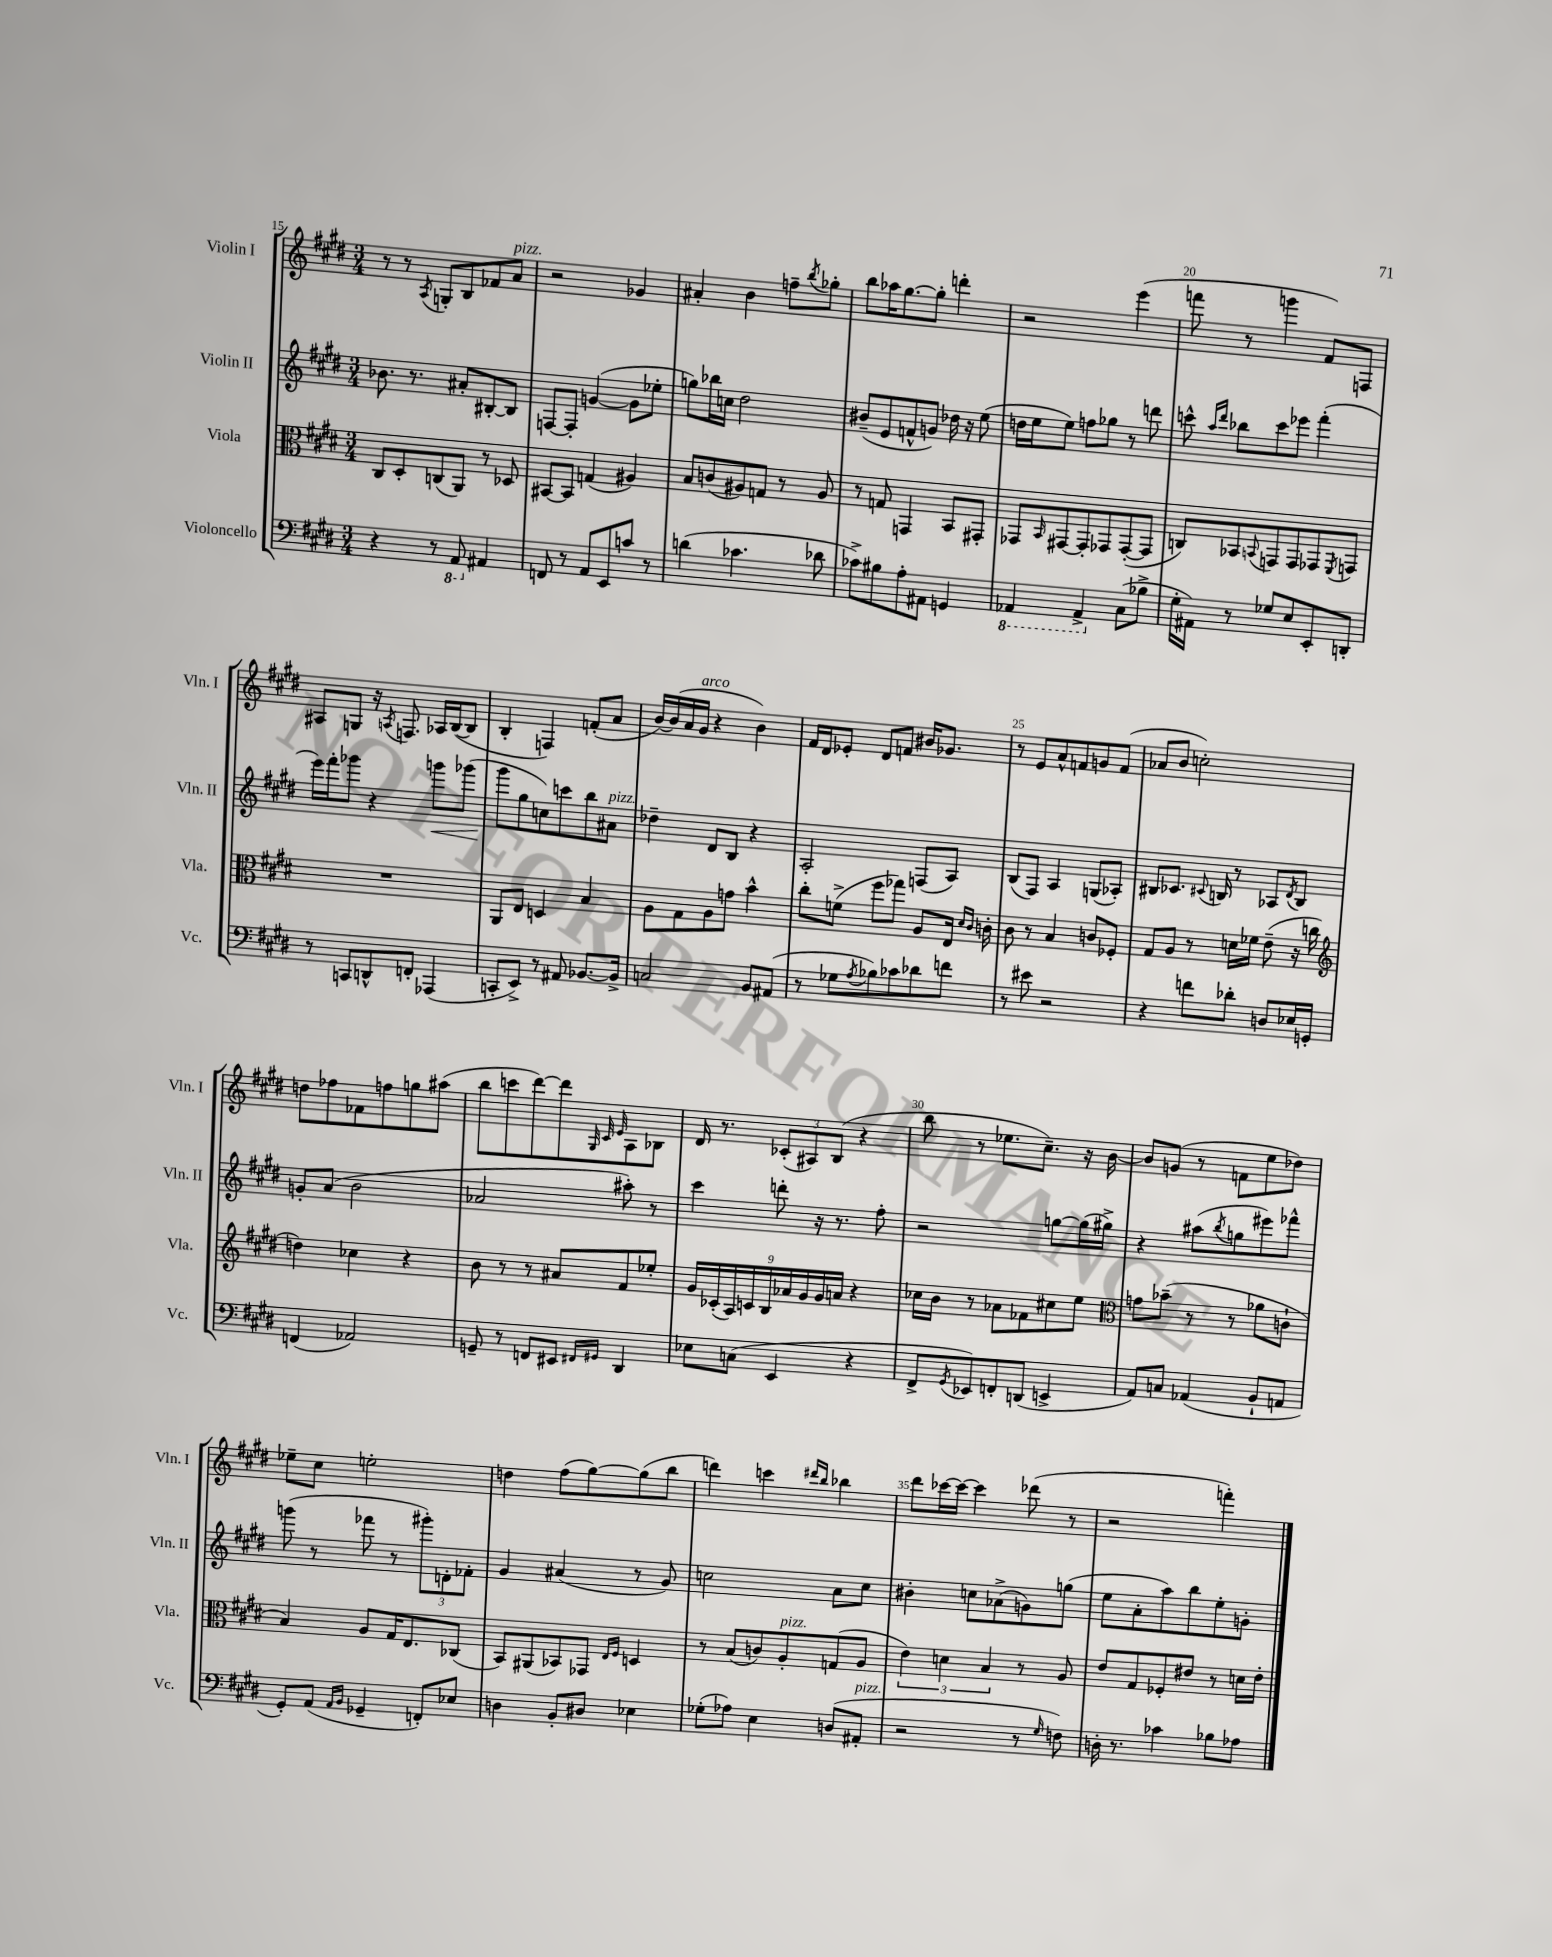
<<
\new StaffGroup <<
\new Staff = "s0" \with { instrumentName = "Violin I" shortInstrumentName = "Vln. I" } {
    \clef treble \key e \major \numericTimeSignature \time 3/4
    r8 r8 \acciaccatura { a8 } g8-. b8 fes'8 a'8^\markup { \italic "pizz." } |
    r2 ges'4 |
    ais'4-. b'4 f''8-- \acciaccatura { b''8 } ges''8-. |
    b''8 aes''16 gis''8.~ gis''8-. d'''4-. |
    r2 e'''4( |
    f'''8 r8 g'''4 fis'8) f8 |
    ais8 g8 r16 \acciaccatura { a8 } f8. aes16 b16~( b8 |
    b4-. f4) f'8-.( a'8 |
    b'16~) b'16( a'16 gis'16^\markup { \italic "arco" } r4 b'4) |
    fis'16 dis'16 ees'8-. dis'8 f'8 bis'16 ges'8. |
    r8 e'8 a'8-^ f'8 g'8 f'8( |
    aes'8 b'8 c''2-.) |
    d''8 fes''8 fes'8 f''8 g''8 ais''8( |
    b''8 c'''8 dis'''8~) dis'''8 \grace { gis32 cis'32 e'32 } a8 bes8 |
    dis'16 r8. \tuplet 3/2 { ces'8-.( ais8) b8( } r4 |
    b''8 r8 ees''8. cis''8.--) r16 b'16~ |
    b'8 g'8( r8 f'8 e''8 des''8) |
    ees''8-- cis''8 e''2-. |
    d''4 fis''8( gis''8~) gis''8( b''8 |
    d'''4) c'''4 \grace { dis'''16 b''16 } bes''4 |
    dis'''8 ces'''16~ ces'''16~ ces'''4 des'''8( r8 |
    r2 f'''4-.) \bar "|." |
}
\new Staff = "s1" \with { instrumentName = "Violin II" shortInstrumentName = "Vln. II" } {
    \clef treble \key e \major \numericTimeSignature \time 3/4
    bes'8. r8. ais'8-. bis8~-. bis8 |
    f8~ f8-. g'4~( g'8 ees''8-. |
    g''8) bes''16 c''16 dis''2 |
    bis'8--( e'8 f'8-^ g'8) des''16 r16 e''8( |
    d''16 e''16 e''8) f''8 ges''8 r8 d'''8 |
    c'''8-^ \grace { a''16 dis'''16 } bes''8 c'''8 ees'''8 fis'''4-.( |
    e'''16) fis'''16-. ges'''8 r4 g'''8\< ges'''8( |
    gis'''8\! gis''8 c''8) c'''8 b''8 ais'8^\markup { \italic "pizz." } |
    des''4-- dis'8 b8 r4 |
    a2-. f8( a8) |
    b8( fis8) a4 g8( aes8-.) |
    bis8 ces'8. \appoggiatura { cis'8 } b16 r8 aes8 \acciaccatura { dis'8 } b8 |
    g'8-. a'8( b'2 |
    aes'2 ais''8-.) r8 |
    cis'''4 d'''8-. r16 r8. fis''8-. |
    r2 g''8~ g''16( gis''16->) |
    r4 ais''8( \acciaccatura { b''8 } g''8 eis'''8) fes'''8-^ |
    g'''8( r8 fes'''8 r8 \tuplet 3/2 { gis'''8-.) d'8-. fes'8-. } |
    gis'4 ais'4( r8 gis'8) |
    c''2 a'8 c''8 |
    bis'4-. c''8 aes'8->( g'8) g''8( |
    e''8 a'8-. a''8) b''8 e''8-. g'8-. \bar "|." |
}
\new Staff = "s2" \with { instrumentName = "Viola" shortInstrumentName = "Vla." } {
    \clef alto \key e \major \numericTimeSignature \time 3/4
    cis8 dis8-. c8( a,8) r8 des8 |
    bis,8~ bis,8 g4( ais4) |
    b8 c'8( ais8) g8 r8 ais8 |
    r8 g8 g,4 b,8 gis,8-. |
    ges,8 \grace { b,16 } gis,8~ gis,8-. ges,8 ges,8~-.( ges,8 |
    c8) bes,8 \appoggiatura { b,8 } g,8 g,8 ges,8 \acciaccatura { fis,8 } g,8 |
    R2. |
    a,8 e8 d4 b4 |
    a8 gis8 a8 g'8 b'4-^ |
    cis''8-. f'8->( fis''8 ges''8) a8 e16 \grace { dis'16 cis'16 } c'16-. |
    cis'8 r8 b4 c'8 fes8-. |
    gis8 a8 r8 d'16 fes'16 e'8--( r16 c''16 |
    \clef treble d''4) ces''4 r4 |
    b'8 r8 r8 ais'8 fis'8 ees''8-. |
    \tuplet 9/8 { gis'16 ces'16-.( a16) c'16 b16 aes'16 gis'16 gis'16 a'16 } r4 |
    ces''16 b'16 r8 aes'8 fes'8 cis''8 e''8 |
    \clef alto g'8 bes'8--( r8 r8 aes'8 c'8-! |
    b4) a8 gis16 e8. ces8( |
    b,8) ais,8( bes,8) ges,8 \grace { e16 fis16 } d4 |
    r8 b8( c'8) a8-.^\markup { \italic "pizz." } g8( a8 |
    \tuplet 3/2 { e'4) d'4 b4 } r8 a8 |
    e'8 gis8 fes8-. eis'8 r8 d'16 eis'16-. \bar "|." |
}
\new Staff = "s3" \with { instrumentName = "Violoncello" shortInstrumentName = "Vc." } {
    \clef bass \key e \major \numericTimeSignature \time 3/4
    r4 r8 \ottava #-1 a,,8 \ottava #0 ais,4 |
    f,8 r8 a,8 e,8 c'8 r8 |
    d'4( ces'4. des'8 |
    ces'8->) bis8 a8-. ais,8 g,4 |
    \ottava #-1 aes,,4 aes,,4-> \ottava #0 cis8( bes8-> |
    gis16-. ais,16) r8 ges8 e8 e,8-. d,8-. |
    r8 c,8 d,8-^ f,8-. aes,,4( |
    c,8-. e,8->) r8 ais,8 bes,8.~ bes,16-> |
    c2 b,8 ais,8( |
    r8 ges8 \acciaccatura { a8 } bes8) ces'8 des'8 f'8 |
    r8 eis'8 r2 |
    r4 f'8 des'8-. d8 ees16 g,16-. |
    f,4( aes,2) |
    g,8-- r8 f,8 eis,8 \grace { fis,16 gis,16 } dis,4 |
    ees8 c8( e,4 r4 |
    fis,8-> \acciaccatura { gis,8 } ees,8) f,8-. d,8( e,4-> |
    a,8) c8 aes,4( b,8-! a,8 |
    gis,8-.) a,8( \grace { a,16 b,16 } ges,4-- f,8-.) ees8 |
    d4 b,8-. dis8 ees4 |
    ges8-.( aes8) e4 d8( ais,8-.^\markup { \italic "pizz." } |
    r2 r8 \grace { gis16 } f8) |
    d16-. r8. ces'4 bes8 aes8 \bar "|." |
}
>>
>>
\layout { \context { \Score currentBarNumber = #15 \override BarNumber.break-visibility = ##(#f #t #t) barNumberVisibility = #(every-nth-bar-number-visible 5) } }
